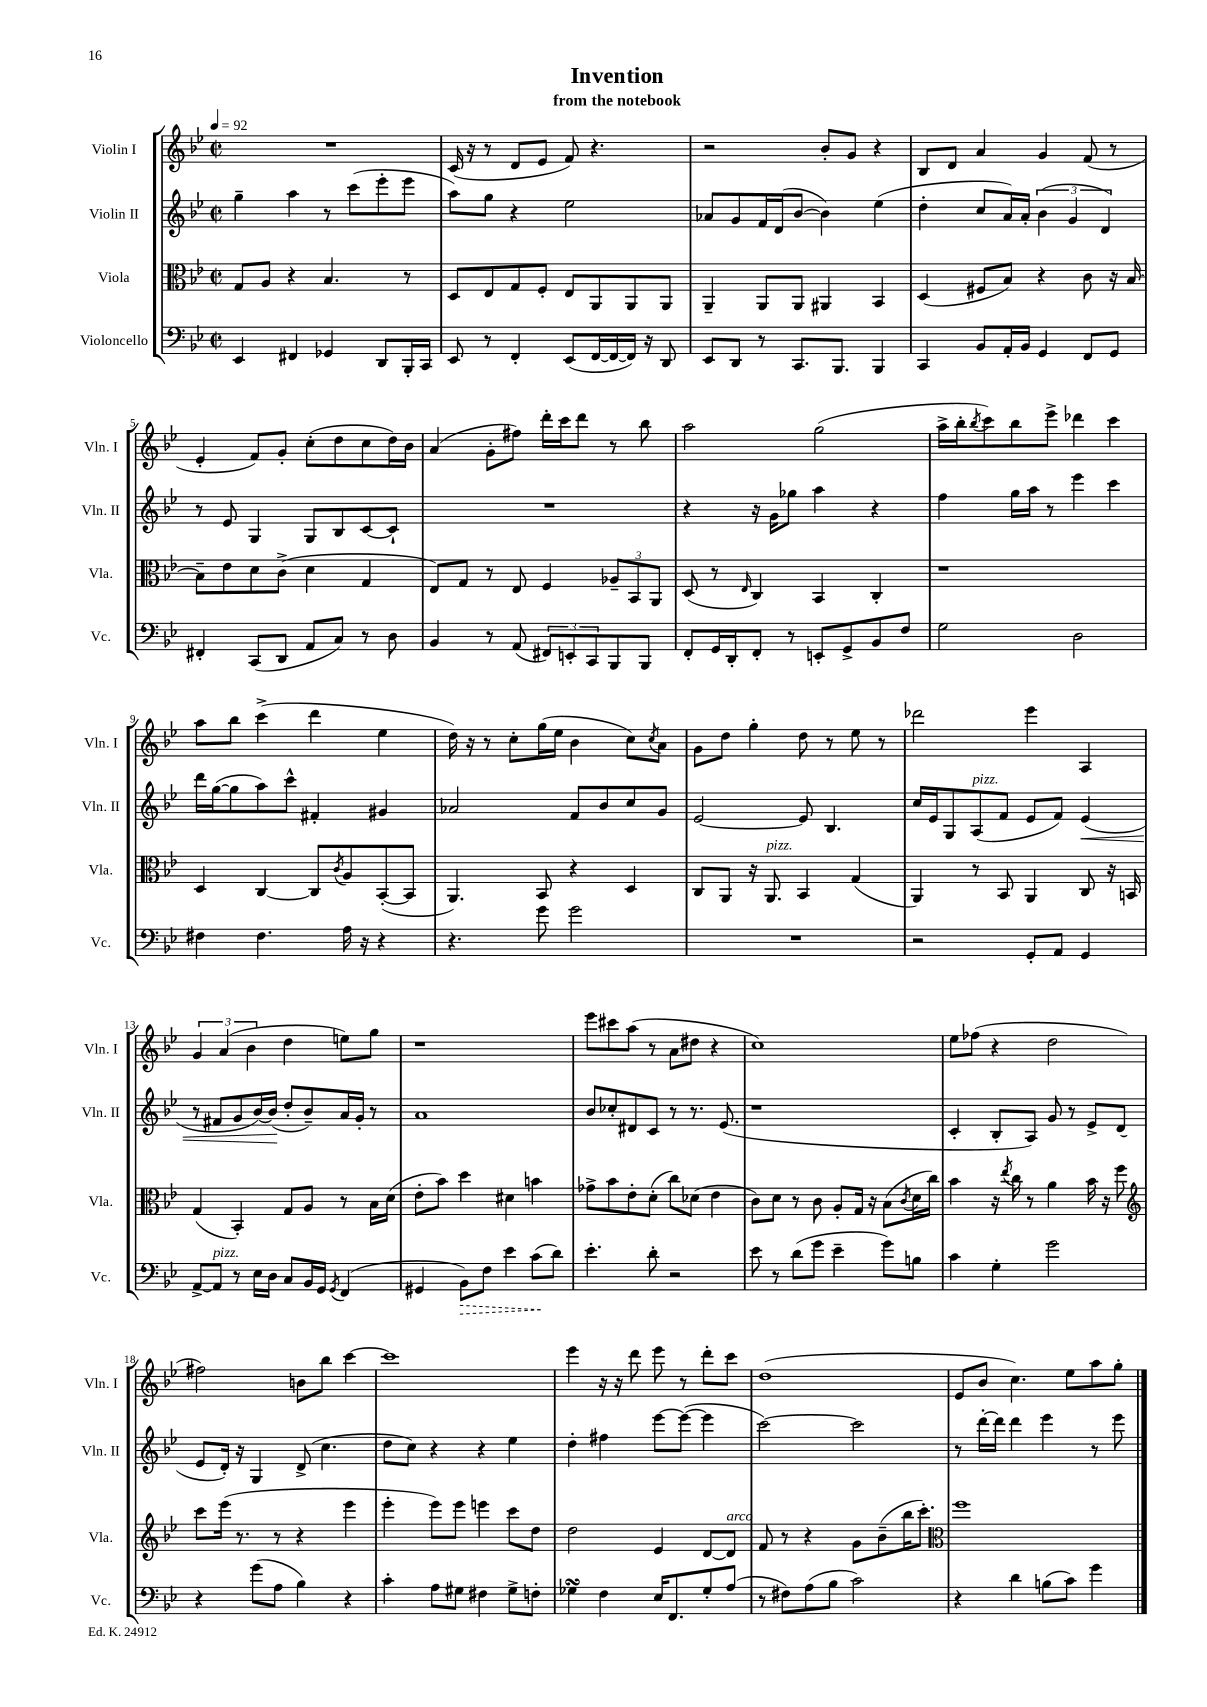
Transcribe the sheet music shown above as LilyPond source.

\header { title = "Invention" subtitle = "from the notebook" }
<<
\new StaffGroup <<
\new Staff = "s0" \with { instrumentName = "Violin I" shortInstrumentName = "Vln. I" } {
    \clef treble \key bes \major \defaultTimeSignature \time 2/2 \tempo 4 = 92
    R1 |
    c'16( r16 r8 d'8 ees'8 f'8) r4. |
    r2 bes'8-. g'8 r4 |
    bes8 d'8 a'4 g'4 f'8( r8 |
    ees'4-. f'8) g'8-. c''8-.( d''8 c''8 d''16) bes'16 |
    a'4( g'8-. fis''8) d'''16-. c'''16 d'''8 r8 bes''8 |
    a''2 g''2( |
    a''16-> bes''16-. \acciaccatura { bes''8 } c'''8) bes''8 ees'''8-> des'''4 c'''4 |
    a''8 bes''8 c'''4->( d'''4 ees''4 |
    d''16) r16 r8 c''8-. g''16( ees''16 bes'4 c''8) \acciaccatura { c''8 } a'8 |
    g'8 d''8 g''4-. d''8 r8 ees''8 r8 |
    des'''2 ees'''4 a4 |
    \tuplet 3/2 { g'4 a'4( bes'4 } d''4 e''8) g''8 |
    r1 |
    ees'''8 cis'''8 a''8( r8 a'8 dis''8 r4 |
    c''1) |
    ees''8 fes''8( r4 d''2 |
    fis''2) b'8 bes''8 c'''4~ |
    c'''1 |
    ees'''4 r16 r16 d'''8 ees'''8 r8 d'''8-. c'''8 |
    d''1( |
    ees'8 bes'8 c''4.) ees''8 a''8 g''8-. \bar "|." |
}
\new Staff = "s1" \with { instrumentName = "Violin II" shortInstrumentName = "Vln. II" } {
    \clef treble \key bes \major \defaultTimeSignature \time 2/2
    g''4-- a''4 r8 c'''8( ees'''8-. ees'''8 |
    a''8) g''8 r4 ees''2 |
    aes'8 g'8 f'16 d'16( bes'8~ bes'4) ees''4( |
    d''4-. c''8 a'16) a'16-. \tuplet 3/2 { bes'4( g'4 d'4) } |
    r8 ees'8 g4 g8 bes8 c'8~ c'8-! |
    R1 |
    r4 r16 g'16 ges''8 a''4 r4 |
    f''4 g''16 a''16 r8 ees'''4 c'''4 |
    d'''16 g''16~( g''8 a''8) c'''8-^ fis'4-. gis'4 |
    aes'2 f'8 bes'8 c''8 g'8 |
    ees'2~ ees'8 bes4. |
    c''16 ees'16 g8 a8^\markup { \italic "pizz." }( f'8 ees'8 f'8) ees'4\<( |
    r8 fis'8 g'8 bes'16~) bes'16\!( d''8-. bes'8--) a'16 g'16-. r8 |
    a'1 |
    bes'8 ces''8-. dis'8 c'8 r8 r8. ees'8.( |
    r1 |
    c'4-. bes8-. a8) g'8 r8 ees'8-> d'8( |
    ees'8 d'16-.) r16 g4 d'8->( c''4. |
    d''8 c''8) r4 r4 ees''4 |
    d''4-. fis''4 ees'''8~ ees'''8~( ees'''4 |
    c'''2~) c'''2 |
    r8 d'''16~-. d'''16 d'''4 ees'''4 r8 ees'''8 \bar "|." |
}
\new Staff = "s2" \with { instrumentName = "Viola" shortInstrumentName = "Vla." } {
    \clef alto \key bes \major \defaultTimeSignature \time 2/2
    g8 a8 r4 bes4. r8 |
    d8 ees8 g8 f8-. ees8 a,8 a,8 a,8 |
    a,4-- a,8 a,8 ais,4 bes,4 |
    d4( fis8 bes8) r4 c'8 r16 bes16~ |
    bes8-- ees'8 d'8 c'8->( d'4 g4 |
    ees8) g8 r8 ees8 f4 \tuplet 3/2 { aes8-- bes,8 a,8 } |
    d8( r8 \grace { ees16 } c4) bes,4 c4-. |
    r1 |
    d4 c4~ c8 \acciaccatura { c'8 } a8 bes,8~-.( bes,8 |
    a,4.) bes,8 r4 d4 |
    c8 a,8 r16 a,8.^\markup { \italic "pizz." } bes,4 g4( |
    a,4) r8 bes,8 a,4 c8 r16 b,16 |
    g4( bes,4-.) g8 a8 r8 bes16 d'16( |
    ees'8-. bes'8) d''4 dis'4 b'4 |
    ges'8-> bes'8 ees'8-. d'8-.( c''8) des'8( ees'4 |
    c'8) d'8 r8 c'8 a8-. g16 r16 bes8( \acciaccatura { c'8 } d'16 c''16) |
    bes'4 r16 \acciaccatura { ees''8 } c''16 r8 a'4 bes'16 r16 f''8 |
    \clef treble c'''8 ees'''16( r8. r8 r4 ees'''4 |
    ees'''4-. ees'''8) ees'''8 e'''4 c'''8 d''8 |
    d''2 ees'4 d'8~ d'8^\markup { \italic "arco" } |
    f'8 r8 r4 g'8 bes'8--( bes''16 c'''8.-.) |
    \clef alto f''1 \bar "|." |
}
\new Staff = "s3" \with { instrumentName = "Violoncello" shortInstrumentName = "Vc." } {
    \clef bass \key bes \major \defaultTimeSignature \time 2/2
    ees,4 fis,4 ges,4 d,8 bes,,16-. c,16 |
    ees,8 r8 f,4-. ees,8( f,16~ f,16~ f,16) r16 d,8 |
    ees,8 d,8 r8 c,8. bes,,8. bes,,4 |
    c,4 bes,8 a,16-. bes,16 g,4 f,8 g,8 |
    fis,4-. c,8( d,8 a,8 c8) r8 d8 |
    bes,4 r8 a,8( \tuplet 3/2 { fis,8) e,8-. c,8 } bes,,8 bes,,8 |
    f,8-. g,16 d,16-. f,8-. r8 e,8-. g,8-> bes,8 f8 |
    g2 d2 |
    fis4 fis4. a16 r16 r4 |
    r4. g'8 g'2 |
    R1 |
    r2 g,8-. a,8 g,4 |
    a,8~-> a,8^\markup { \italic "pizz." } r8 ees16 d16 c8 bes,16 g,16 \acciaccatura { g,8 } f,4( |
    gis,4 \once \override Hairpin.style = #'dashed-line bes,8\>) f8 ees'4 c'8\!( d'8) |
    ees'4.-. d'8-. r2 |
    ees'8 r8 d'8( g'8 ees'4-- g'8) b8 |
    c'4 g4-. g'2 |
    r4 g'8( a8 bes4) r4 |
    c'4-. a8 gis8 fis4 gis8-> f8-. |
    ges4\turn f4 ees16 f,8. ges8-. a8( |
    r8 fis8) a8( bes8 c'2) |
    r4 d'4 b8( c'8) g'4 \bar "|." |
}
>>
>>
